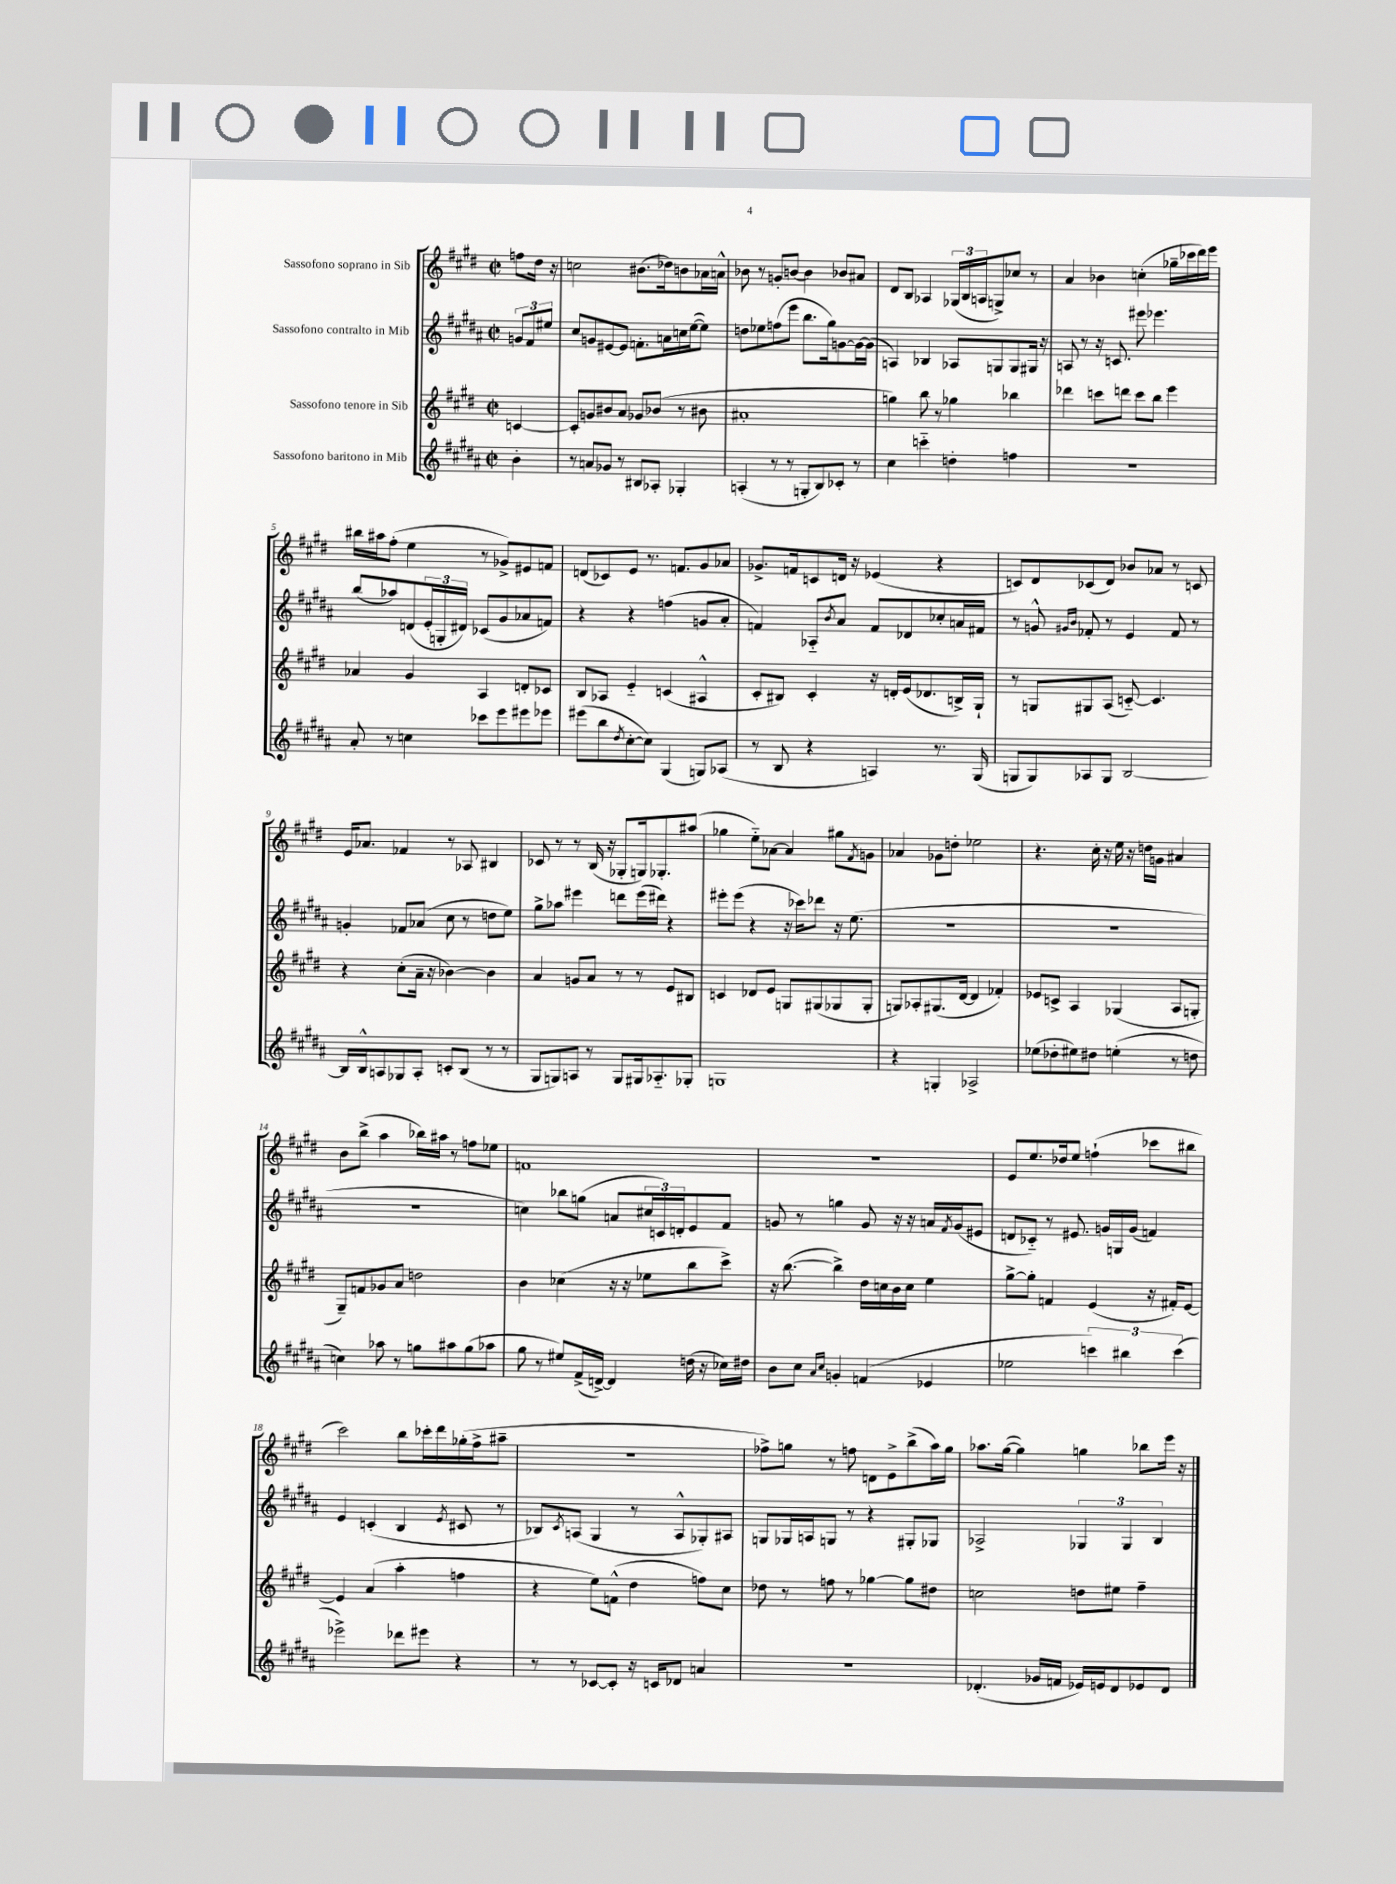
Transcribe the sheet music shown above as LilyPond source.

<<
\new StaffGroup <<
\new Staff = "s0" \with { instrumentName = "Sassofono soprano in Sib" } {
    \clef treble \key e \major \defaultTimeSignature \time 2/2 \partial 4
    f''8 dis''16 r16 |
    c''2 bis'8.( des''16) b'8 aes'16 a'16-^ |
    bes'8 r8 g'8-. b'8~ b'4 bes'8 ais'8 |
    dis'8 b8 aes4 \tuplet 3/2 { ges16( b16 a16 } g8->) ces''8 r8 |
    a'4 bes'4 c''4-.( ges''16-- ces'''16 dis'''16) e'''16 |
    bis''16 ais''16 fis''8-.( e''4 r8 ges'8->) eis'8 f'8 |
    d'8( ces'8) e'8 r8. f'8. gis'8 aes'8 |
    ges'8.-> f'16 c'8 d'16 r16 ees'4( r4 |
    c'8) dis'8 ces'8( dis'8) bes'8 aes'8 r8 c'8 |
    e'16 aes'8. fes'4 r8 aes8 bis4 |
    ces'8 r8 r8 b16( r16 ges8-. g16) ges8.-. ais''8( |
    ges''4 e''8-_) aes'8~ aes'4 gis''8 \acciaccatura { fis'8 } g'8 |
    aes'4 ges'8 d''8-. ees''2 |
    r4. cis''16-. r16 e''16 r16 d''16 g'16 ais'4 |
    b'8 b''8->( a''4 bes''16) ais''16 r8 f''8 ees''8 |
    f'1 |
    r1 |
    e'8 e''8. des''16 e''8 f''4-!( ces'''8 bis''8 |
    cis'''2) b''8 ces'''16-. dis'''16 ges''16-.( fis''16-> ais''8-- |
    R1 |
    fes''8->) g''8 r8 f''8 d'8 e'8-> b''8->( a''16) g''16 |
    aes''8. gis''16~( gis''4) g''4 bes''8 e'''16 r16 \bar "|." |
}
\new Staff = "s1" \with { instrumentName = "Sassofono contralto in Mib" } {
    \clef treble \key b \major \defaultTimeSignature \time 2/2 \partial 4
    \tuplet 3/2 { g'8 fis'8 eis''8 } |
    cis''8 g'8 eis'8~ eis'8 f'8.-. a'16 c''16 e''16~( e''8) |
    d''8 ees''8 f''8( e'''8 b''8. gis''16) g'8~ g'16~ g'16( |
    a4) bes4 aes8 g8 g8 gis16 r16 |
    a8 r8 r16 c'8. eis'''8 ees'''4. |
    b''8( aes''8) d'8( \tuplet 3/2 { e'16-. g16-. dis'16) } ces'8( gis'8 aes'8 f'8) |
    r4 r4 f''4( g'8 ais'8-. |
    f'4) aes8-_ \acciaccatura { b'8 } ais'8 f'8 des'8 ces''8-. a'16 fis'16 |
    r8 g'8-^ \grace { gis'16 b'16 } fes'8-. r8 e'4 fes'8 r8 |
    g'4-. fes'8 aes'8( cis''8 r8 d''8 e''8) |
    gis''8-> aes''8 eis'''4 d'''8 eis'''16( dis'''16) r4 |
    eis'''8-. eis'''8( r4 r16 ces'''16) des'''8 r16 e''8.( |
    r1 |
    R1 |
    R1 |
    c''4) bes''8 g''8( a'8 \tuplet 3/2 { cis''16 c'16) d'16-. } e'8 fis'8 |
    g'8 r8 g''4 g'8 r16 r16 a'16 \acciaccatura { fis'8 } g'16( eis'8 |
    d'8 ces'8-_) r8 eis'8. g'16 g16 g'16( f'4) |
    e'4 c'4-.( b4 \acciaccatura { e'8 } cis'8 r8 |
    bes8) \acciaccatura { cis'8 } a8( gis4 r8 a8-^ ges8-.) ais8 |
    g8 ges16 a16 g8 r8 r4 gis8-. ges8 |
    aes2-> \tuplet 3/2 { ges4 ges4 b4 } \bar "|." |
}
\new Staff = "s2" \with { instrumentName = "Sassofono tenore in Sib" } {
    \clef treble \key e \major \defaultTimeSignature \time 2/2 \partial 4
    c'4~ |
    c'8-. g'8 bis'8 a'8 ges'8 bes'8( r8 bis'8 |
    ais'1-. |
    g''4) b''8 r8 ges''4 bes''4 |
    des'''4 c'''8 d'''8 c'''8 b''8 e'''4 |
    aes'4 gis'4 a4 d'8-. ces'8 |
    b8 aes8 e'4-_ c'4( ais4-^ |
    cis'8-. bis8) cis'4-. r16 d'16-. e'16( des'8. b16->) gis16-! |
    r8 g8 gis8 a8( c'8~-_) c'4. |
    r4 cis''8-.( a'16-- r16 bes'4~) bes'4 |
    a'4 g'8 a'8 r8 r8 e'8 bis8 |
    c'4 des'8 e'8 g8 gis8( ges8 ges8-. |
    g8) aes8-. gis8.( dis'16~ dis'4 fes'4-.) |
    ees'8 c'8-> a4 ges4( a8 g8-. |
    gis8--) f'8 ges'8 a'8 d''2 |
    b'4 ces''4( r16 r16 ees''8 b''8 cis'''8->) |
    r16 b''8.~( b''4->) dis''16 c''16 b'16 c''16 e''4 |
    gis''8~-> gis''8-. f'4 e'4( r16 fis'16-.) e'8~ |
    e'4 a'4( a''4-. f''4 |
    r4 e''8) f'8-^( dis''4 f''8) cis''8 |
    des''8 r8 f''8 r8 ges''4~ ges''8 dis''8 |
    c''2 d''8 eis''8 fis''4-- \bar "|." |
}
\new Staff = "s3" \with { instrumentName = "Sassofono baritono in Mib" } {
    \clef treble \key b \major \defaultTimeSignature \time 2/2 \partial 4
    b'4-. |
    r8 a'8 ges'8 r8 bis8 aes8-. ges4-. |
    a4-.( r8 r8 g8-. b8) ces'8-. r8 |
    cis''4 c'''4-_ d''4-. f''4 |
    r1 |
    ais'8-. r8 c''4 ces'''8 e'''8 eis'''8 ees'''8 |
    eis'''8( b''8 \acciaccatura { dis''8 } cis''8~-. cis''8) gis4( g8) aes8( |
    r8 b8 r4 a4) r8. gis16( |
    g8 g8) aes8 g8 b2~ |
    b16 b16-^ a8 ges8 a8-. c'8-. b8( r8 r8 |
    gis8 g8) a8 r8 g8 gis16 aes8.-_ ges8-. |
    g1 |
    r4 g4-. aes2-> |
    ees''8( des''8-. eis''8) dis''8 e''4-.( r8 d''8 |
    c''4) aes''8 r8 g''8 ais''8 g''8( aes''8 |
    gis''8 r8 eis''8) fis'16->( d'16~->) d'4 d''16( r16 ces''16) dis''16 |
    b'8 cis''8 \grace { ais'16 cis''16 } g'4-. f'4( ees'4 |
    ees''2 \tuplet 3/2 { c'''4) bis''4 c'''4( } |
    ees'''2->) des'''8 eis'''8 r4 |
    r8 r8 ces'8~ ces'8-. r16 c'16 des'8 a'4 |
    r1 |
    des'4.-.( ges'16 f'16 ees'16) e'16 des'8 ees'8 des'8 \bar "|." |
}
>>
>>
